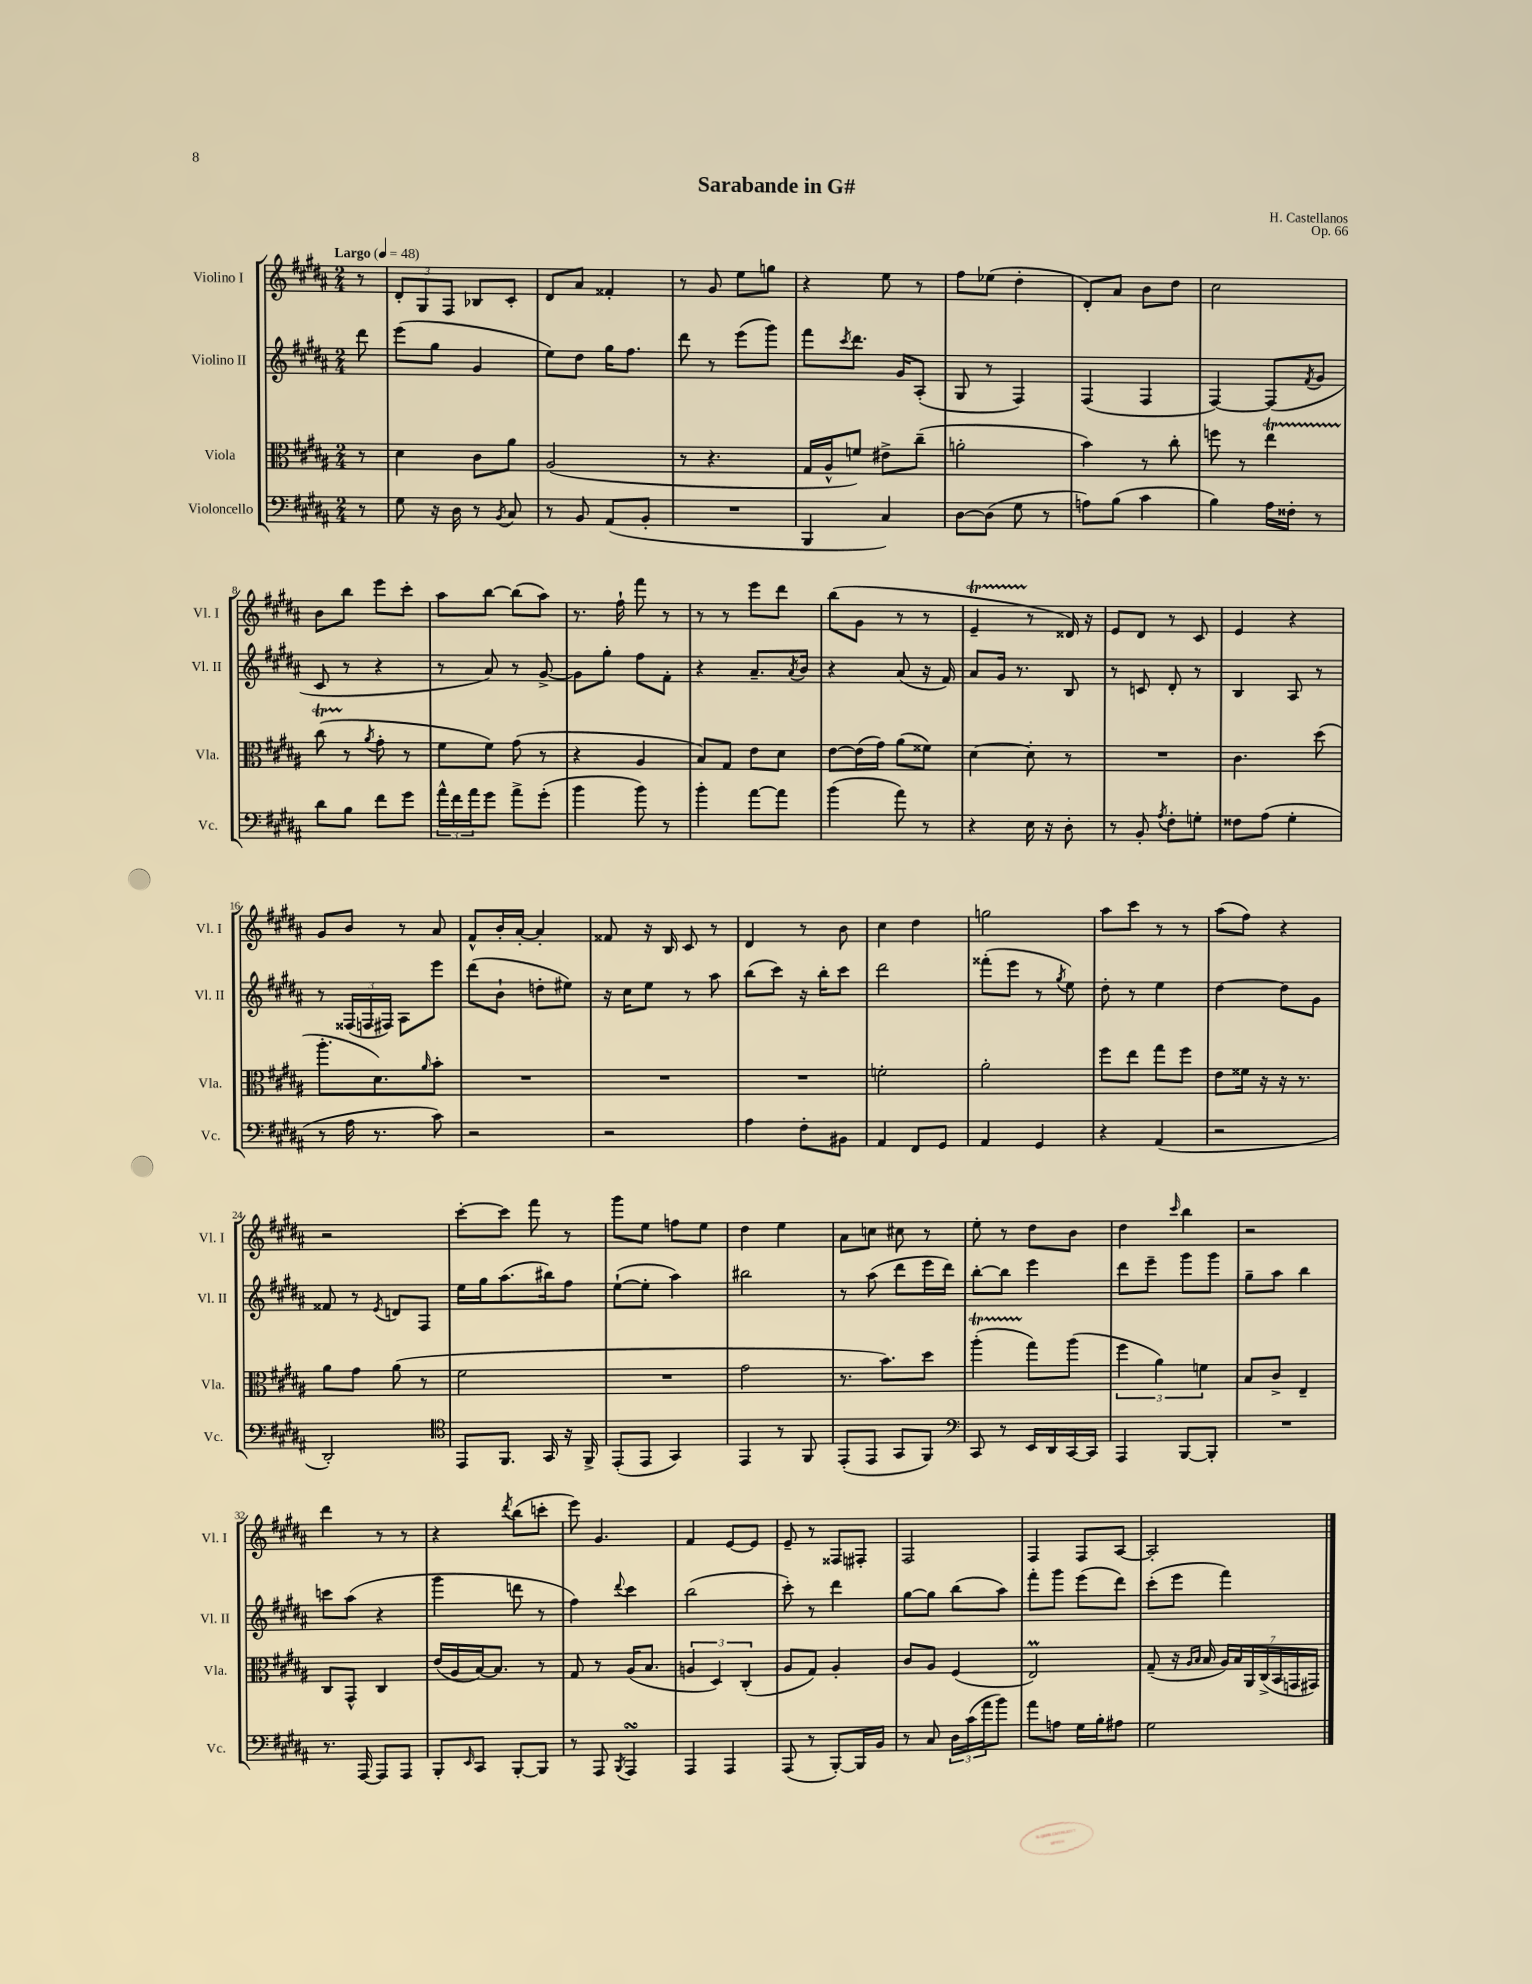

**kern	**kern	**kern	**kern
*staff4	*staff3	*staff2	*staff1
*clefF4	*clefC3	*clefG2	*clefG2
*k[f#c#g#d#a#]	*k[f#c#g#d#a#]	*k[f#c#g#d#a#]	*k[f#c#g#d#a#]
*M2/4	*M2/4	*M2/4	*M2/4
*MM48	*MM48	*MM48	*MM48
8r	8r	8ddd#	8r
=	=	=	=
8G#	4d#	(8eee	12d#'
.	.	.	12G#
16r	.	8gg#	.
.	.	.	12F#
16D#	.	.	.
8r	8c#	4g#	8B-
8qBB	.	.	.
8C#	8a#	.	8c#'
=	=	=	=
8r	(2A#	8ee)	8d#
8BB	.	8dd#	8a#
(8AA#	.	16gg#	4f##'
.	.	8.ff#	.
8BB'	.	.	.
=	=	=	=
2r	8r	8ddd#	8r
.	4.r	8r	8g#
.	.	(8eee	8ee
.	.	8ggg#)	8gg
=	=	=	=
4BBB	16G#	8fff#	4r
.	16A#^^	.	.
.	.	8qccc#	.
.	8f)	8.ddd#	.
4C#)	8e#^	.	8ee
.	.	16g#	.
.	(8cc#~	(8A#'	8r
=	=	=	=
[8D#	2a'	8G#	8ff#
(8D#]	.	8r	(8ee-
8G#	.	4F#)	4dd#'
8r	.	.	.
=	=	=	=
8A)	4b)	(4F#	8d#')
(8B	.	.	8a#
4c#	8r	4F#	8b
.	8cc#'	.	8dd#
=	=	=	=
4B)	8ff	[4F#)	2cc#
.	8r	.	.
16A#	4ee	(8F#]	.
16F##'	.	.	.
.	.	8qf#	.
8r	.	8g#	.
=	=	=	=
8d#	(8cc#	8c#	8b
8B	8r	8r	8bb
.	8qa#	.	.
8f#	8g#'	4r	8eee
8g#	8r	.	8ccc#'
=	=	=	=
24a#^^	8f#	8r	8aa#
24f#	.	.	.
24a#	.	.	.
8g#	8f#)	8a#)	[8bb
8a#^	(8g#	8r	(8bb]
(8g#'	8r	[8g#^	8aa#)
=	=	=	=
4b	4r	8g#]	8.r
.	.	8gg#'	.
.	.	.	16ff#`
8b)	4A#	8ff#	8fff#
8r	.	8f#'	8r
=	=	=	=
4b'	8B)	4r	8r
.	8G#	.	8r
[8a#	8e	8.a#~	8eee
8a#]	8d#	.	8ddd#
.	.	8qa#	.
.	.	16b	.
=	=	=	=
(4b	[8e	4r	(8bb
.	(16e]	.	8g#
.	16g#)	.	.
8a#)	(8a#	(8a#	8r
8r	8f##)	16r	8r
.	.	16f#)	.
=	=	=	=
4r	[4d#	8a#	4e~
.	.	16g#	.
.	.	8.r	.
16E	8d#']	.	8r
16r	.	.	.
8D#'	8r	8B	16d##)
.	.	.	16r
=	=	=	=
8r	2r	8r	8e
8BB'	.	8c	8d#
8qA#	.	.	.
8F#'	.	8d#'	8r
8G'	.	8r	8c#
=	=	=	=
8F##	4.c#	4B	4e
(8A#	.	.	.
4G#'	.	8A#	4r
.	(8dd#	8r	.
=	=	=	=
8r	8.aa#'	8r	8g#
16A#	.	(24F##	8b
.	.	24F	.
8.r	8.d#)	.	.
.	.	24F#)	.
.	.	8A#	8r
.	16qqa#	.	.
8c#)	8b'	8eee	8a#
=	=	=	=
2r	2r	(8ddd#	8f#^^
.	.	8b`	16b'
.	.	.	[16a#'
.	.	8dd'	4a#']
.	.	8ee#)	.
=	=	=	=
2r	2r	16r	8f##
.	.	16cc#	.
.	.	8ee	16r
.	.	.	16B
.	.	8r	8c#
.	.	8aa#	8r
=	=	=	=
4A#	2r	(8bb	4d#
.	.	8ccc#)	.
8F#'	.	16r	8r
.	.	16bb'	.
8BB#	.	8ccc#	8b
=	=	=	=
4AA#	2f'	2ddd#	4cc#
8FF#	.	.	4dd#
8GG#	.	.	.
=	=	=	=
4AA#	2a#'	(8fff##'	2gg
.	.	8eee	.
4GG#	.	8r	.
.	.	8qgg#	.
.	.	8ee)	.
=	=	=	=
4r	8ff#	8dd#'	8aa#
.	8ee	8r	8ccc#
(4AA#	8gg#	4ee	8r
.	8ff#	.	8r
=	=	=	=
2r	8e	[4dd#	(8aa#
.	16f##	.	8ff#)
.	16r	.	.
.	16r	8dd#]	4r
.	8.r	.	.
.	.	8g#	.
=	=	=	=
2DD#')	8a#	8f##	2r
.	8g#	8r	.
.	.	8qe	.
.	(8a#	8d	.
.	8r	8F#	.
=	=	=	=
*clefC4	*	*	*
8EE	2f#	16ee	[8ccc#'
.	.	16gg#	.
8.FF#	.	(8.aa#	8ccc#]
.	.	.	8fff#
16GG#	.	16bb#)	.
16r	.	8ff#	8r
16FF#^	.	.	.
=	=	=	=
(8EE'	2r	([8ee`	8ggg#
8EE	.	8ee']	8ee
4GG#)	.	4aa#)	8ff
.	.	.	8ee
=	=	=	=
4EE	2g#	2bb#	4dd#
8r	.	.	4ee
8FF#	.	.	.
=	=	=	=
(8EE'	8.r	8r	8a#
8EE	.	(8aa#	8cc
.	8.b)	.	.
8GG#	.	8ddd#	8cc#
8FF#)	8dd#	16eee	8r
.	.	16ddd#)	.
=	=	=	=
*clefF4	*	*	*
8CC#	(4aa#'	[8bb'	8ee'
8r	.	8bb]	8r
16EE	8gg#)	4eee	8dd#
16DD#	.	.	.
[16CC#	(8aa#	.	8b
16CC#]	.	.	.
=	=	=	=
4AAA#	6ff#	8ddd#	4dd#
.	.	8eee~	.
.	6a#)	.	.
.	.	.	16qqccc#
[8BBB	.	8ggg#	4bb
.	6f	.	.
8BBB']	.	8ggg#	.
=	=	=	=
2r	8B	8gg#~	2r
.	8c#^	8aa#	.
.	4E~	4bb	.
=	=	=	=
8.r	8C#	8ccc	4ddd#
.	8GG#^^	(8aa#	.
[16AAA#	.	.	.
8AAA#]	4C#	4r	8r
8AAA#	.	.	8r
=	=	=	=
8BBB'	(16e	4ggg#	4r
.	16A#	.	.
16qqEE	.	.	.
8CC#	[16B)	.	.
.	8.B]	.	.
.	.	.	8qddd#
[8BBB'	.	8ddd	(8bb
8BBB]	8r	8r	8ccc'
=	=	=	=
8r	8G#	4ff#)	8eee)
8AAA#	8r	.	4.g#
8qBBB	.	8qqddd#	.
4AAA#	(16A#	4ccc#	.
.	8.B	.	.
=	=	=	=
4AAA#	6A	(2bb	4f#
.	6D#)	.	.
4AAA#	.	.	[8e
.	(6C#'	.	.
.	.	.	8e]
=	=	=	=
(8AAA#	8A#	8ccc#')	8e~
8r	8G#)	8r	8r
[8BBB')	4A#'	4ddd#	8F##
16BBB]	.	.	8F#'
16BB	.	.	.
=	=	=	=
8r	8c#	[8gg#	2F#
8C#	8A#	8gg#]	.
24D#	(4F#	(8bb	.
(24c#	.	.	.
24a#	.	.	.
8b)	.	8aa#)	.
=	=	=	=
8a#	2E)	8fff#'	4F#
8A	.	8ggg#	.
16G#	.	(8eee	8F#
16B'	.	.	.
8A#	.	8ddd#)	[8A#
=	=	=	=
2G#	(8G#~	(8ccc#'	2A#']
.	16r	8eee	.
.	16qqA#	.	.
.	16qqB	.	.
.	16B	.	.
.	28A#)	4fff#)	.
.	28B	.	.
.	28AA#	.	.
.	(28C#^	.	.
.	28BB	.	.
.	28GG	.	.
.	28GG#)	.	.
==	==	==	==
*-	*-	*-	*-
